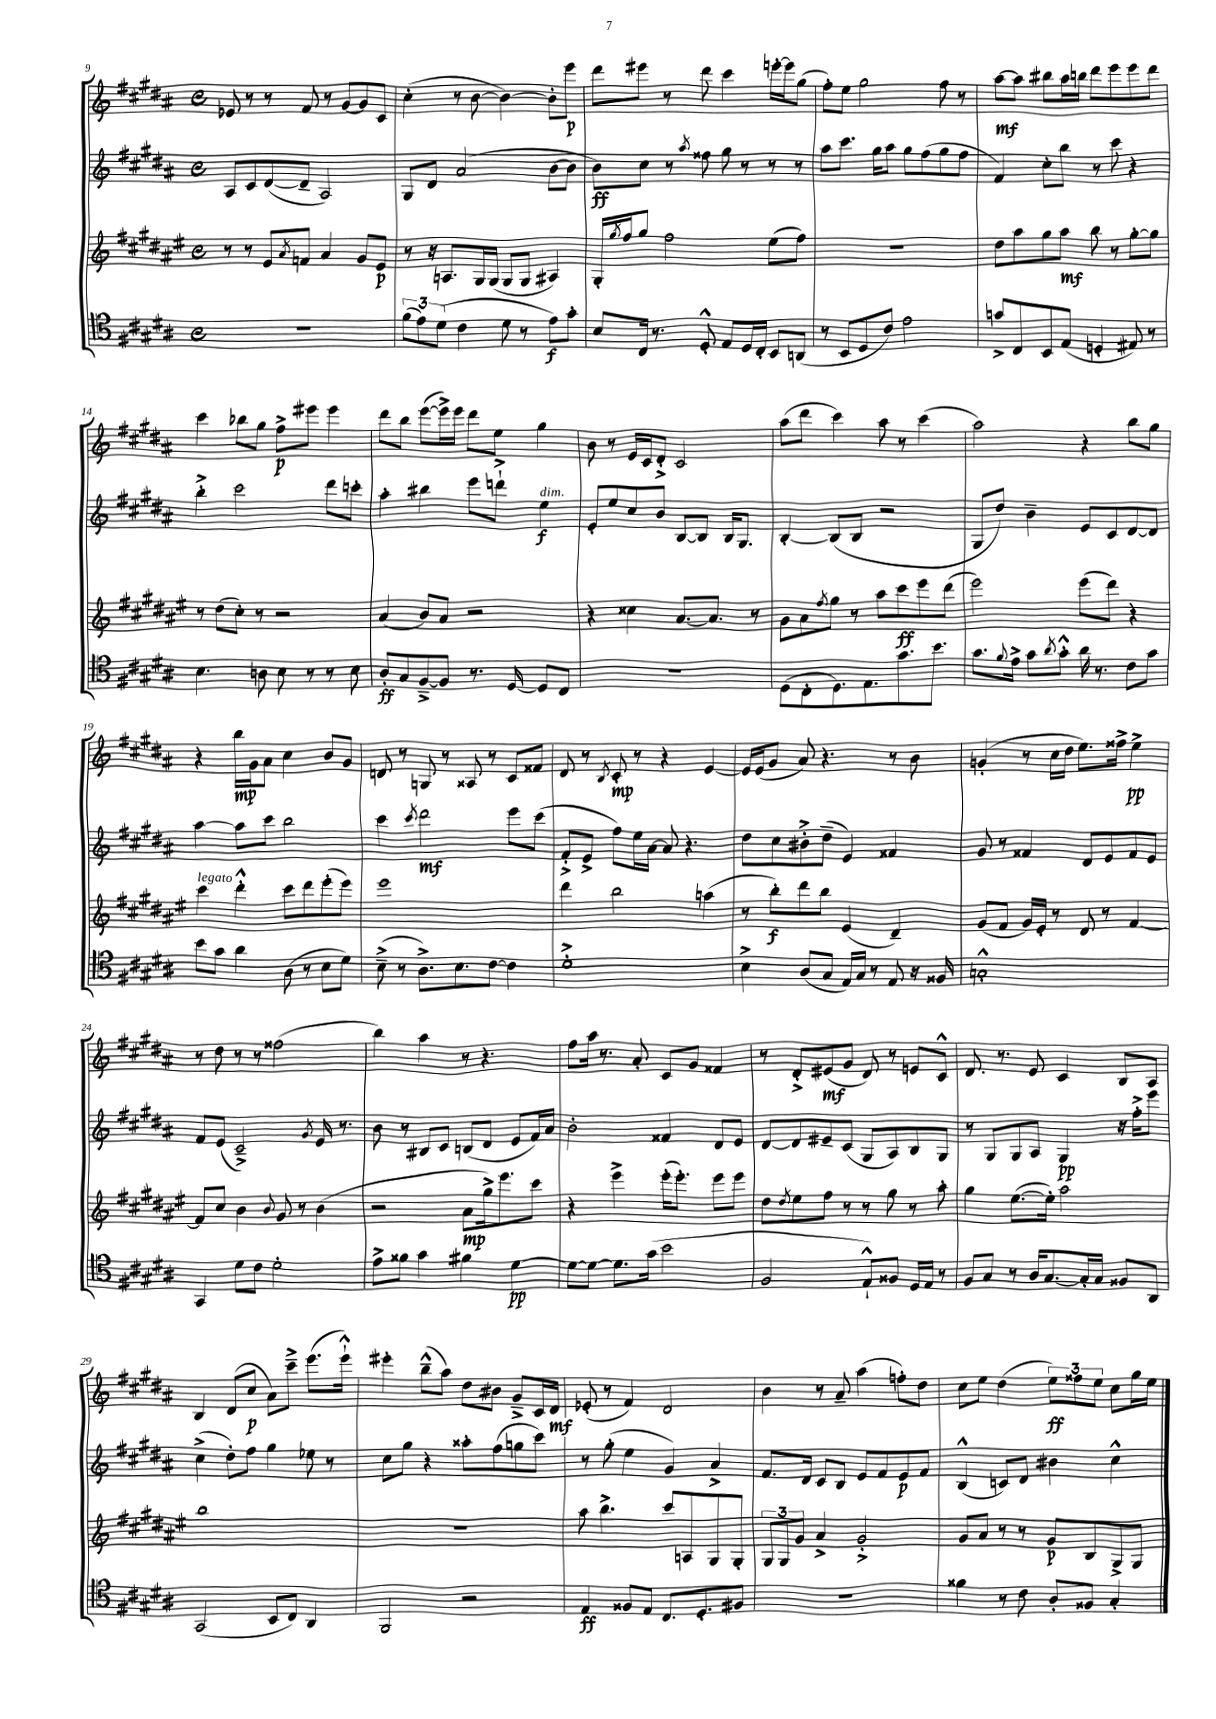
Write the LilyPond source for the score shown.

<<
\new StaffGroup <<
\new Staff = "s0" {
    \clef treble \key b \major \defaultTimeSignature \time 4/4
    ees'8 r8 r8 fis'8 r8 gis'8~ gis'8 cis'8 |
    cis''4-.( r8 b'8~ b'4~) b'8-. e'''8\p |
    dis'''8 eis'''8 r8 dis'''8 cis'''4 e'''16~-. e'''16 gis''8( |
    fis''8-.) e''8 gis''2 fis''8 r8 |
    ais''8~\mf ais''8 bis''8 ais''16 b''16 dis'''8 e'''8 e'''8 dis'''8 |
    cis'''4 bes''8 gis''8 fis''8->\p eis'''8 eis'''4 |
    dis'''8 b''8 e'''8~( e'''16->) e'''16 dis'''8 e''8 gis''4 |
    b'8 r8 e'16 cis'16 dis'8-.-> cis'2 |
    ais''8( dis'''8 cis'''4) ais''8 r8 cis'''4( |
    ais''2) r4 b''8 gis''8 |
    r4 b''16\mp gis'16 ais'8 cis''4 b'8 gis'8 |
    d'8 r8 g8 r8 aisis8 r8 cis'8 fisis'8 |
    dis'8 r8 \acciaccatura { b8 } cis'8-.\mp r8 r4 e'4~ |
    e'16 e'16( gis'8 ais'8) r4. r8 b'8 |
    g'4-.( r8 cis''16 dis''16 e''8.) fisis''16-> e''4->\pp |
    r8 dis''8 r8 r8 fisis''2( |
    b''4) ais''4 r8 r4. |
    fis''8 ais''16 r8. ais'8-. cis'8 gis'8 fisis'4 |
    r8 dis'8-.-> eis'8\mf( gis'8 dis'8) r8 e'8 cis'8-^ |
    dis'8. r8. e'8 cis'4 b8 ais8 |
    b4 dis'8( cis''8\p ais'8) cis'''8---> e'''8.( e'''16-!-^) |
    eis'''4-. b''8---^( ais''8) dis''8 bis'8 gis'8---> cis'16 dis'16\mf |
    ees'8-.( r8 fis'4) dis'2 |
    b'4 r8 ais'8-- ais''4( f''8-.) dis''8 |
    cis''8 e''8 dis''4( \tuplet 3/2 { e''8\ff) fisis''8 e''8 } cis''8 gis''16 e''16 \bar "|." |
}
\new Staff = "s1" {
    \clef treble \key b \major \defaultTimeSignature \time 4/4
    ais8 cis'8 dis'8~( dis'8-- ais2) |
    gis8 dis'8 ais'2( b'8~ b'8 |
    b'8\ff) cis''8 r8 \acciaccatura { ais''8 } fisis''8 gis''8 r8 r8 r8 |
    ais''8 cis'''8. gis''16 ais''8 gis''8 fis''8( gis''8 fis''8 |
    fis'4) cis''8-. b''8 r8 cis'''8 r4 |
    b''4-.-> cis'''2 dis'''8 c'''8-. |
    ais''4-. bis''4 e'''8 d'''8-!-> e''4\f^\markup { \italic "dim." } |
    e'8-. e''8 cis''8 b'8 b8~ b8 b16 gis8. |
    b4~-. b8( b8 r2 |
    gis8 dis''8) b'4-- e'8 cis'8 dis'8~ dis'8 |
    ais''4~ ais''8 cis'''8 b''2 |
    cis'''4 \acciaccatura { cis'''8 } dis'''2\mf e'''8 cis'''8( |
    fis'8-.-> e'8-> fis''8) e''16 ais'16~ ais'8 r4. |
    dis''8 cis''8 bis'8-.-> dis''8--( e'4) fisis'4 |
    gis'8 r8 fisis'4 dis'8 e'8 fisis'8 e'8 |
    fis'8 e'8( cis'2--->) \acciaccatura { gis'8 } e'16 r8. |
    b'8 r8 bis8 cis'8 b8( dis'8 e'8 fis'16) ais'16 |
    b'2-. fisis'4 dis'8 e'8 |
    dis'8~ dis'8 eis'8-- cis'8( gis8 ais8) b8 gis8 |
    r8 gis8 gis8 ais8 gis4\pp r16 fis''16-.-> e'''8 |
    cis''4->( dis''8-.) fis''8 gis''4 ees''8 r8 |
    cis''8 gis''8 r4 aisis''8-. fis''8( g''8 cis'''8) |
    r8 gis''8-.( e''4 gis'4) ais'4-> |
    fis'8. dis'16 cis'8 b8 e'8 fis'8 e'8\p fis'8 |
    b4-^( c'8) dis'8 bis'4 cis''4-^ \bar "|." |
}
\new Staff = "s2" {
    \clef treble \key fis \major \defaultTimeSignature \time 4/4
    r8 r8 eis'8 \acciaccatura { ais'8 } f'8 ais'4 gis'8 eis'8\p |
    r8 r16 a8. gis16 gis16( gis8 gis8 ais4) |
    gis16-. \acciaccatura { gis''8 } fis''16 gis''8 fis''2 eis''8( fis''8) |
    r1 |
    dis''8 ais''8 gis''8 ais''8\mf b''8 r8 gis''8~-. gis''8 |
    r8 dis''8( cis''8-.) r8 r2 |
    ais'4( b'8) ais'8 r2 |
    r4 cisis''4 ais'8.~ ais'8. r8 |
    gis'8 ais'8 \acciaccatura { fis''8 } gis''8 r8 ais''8 cis'''8\ff eis'''8 dis'''8( |
    eis'''2) eis'''8( dis'''8) r4 |
    cis'''4^\markup { \italic "legato" } dis'''4-.-^ cis'''8 dis'''8 eis'''8-.( eis'''8) |
    eis'''1 |
    dis'''4 b''2 a''4( |
    r8 b''8-.\f) dis'''8 b''8 eis'4( dis'4--) |
    gis'8( fis'8 gis'16) eis'16-. r8 dis'8 r8 fis'4~ |
    fis'8 cis''8 b'4 \appoggiatura { b'8 } gis'8 r8 b'4( |
    r2 ais'8\mp gis''16->) eis'''8. cis'''8 |
    r4 eis'''4-> eis'''16-.( eis'''8.-.) eis'''8 eis'''8 |
    dis''8 \acciaccatura { dis''8 } eis''8 fis''8 r8 r8 gis''8 r8 ais''8-. |
    gis''4 eis''8.~( eis''16-.) ais''2 |
    b''1 |
    R1 |
    ais''8 b''4.-> cis'''8 a8 gis8 gis8-. |
    \tuplet 3/2 { gis8 gis8 gis'8 } ais'4-> gis'2-.-> |
    gis'8 ais'8 r8 r8 gis'8\p b8 gis8-> gis8 \bar "|." |
}
\new Staff = "s3" {
    \clef tenor \key b \major \defaultTimeSignature \time 4/4
    R1 |
    \tuplet 3/2 { fis'8( e'8) dis'8( } cis'4 dis'8 r8 e'8\f) gis'8-. |
    b8 cis16 r8. dis8-.-^ e8 dis16 cis16-. b,8 a,8( |
    r8 b,8 dis8 cis'8) e'2 |
    g'8-> cis8 b,8 e8( d4-. eis8) r8 |
    b4. a8 b8 r8 r8 b8 |
    ais8-.\ff gis8 fis8~---> fis8 r8. dis16~ dis8 cis8 |
    R1 |
    dis8( cis8-. dis8.) e8. gis'8. b'8. |
    gis'8. \appoggiatura { fis'8 } e'16-> gis'8 \acciaccatura { ais'8 } gis'8-.-^ ais'16 r8. cis'8 gis'8 |
    b'8 gis'8 ais'4 ais8( r8 b8 dis'8) |
    b8--->( r8 ais8.->) b8. cis'8~ cis'4 |
    dis'1-.-> |
    b4-> ais8( gis8 e16) gis16 r8 e8 r16 fisis16 |
    g1-.-^ |
    gis,4 dis'8 cis'8 dis'2-. |
    e'8-> fisis'8 gis'4 fis'4 dis'4~\pp |
    dis'8~ dis'8~ dis'8. gis'16( b'2 |
    fis2 e8-!-^) fisis8 dis16 e16 r8 |
    fis8 gis8 r8 ais16 gis8.~ gis16-. gis16 fisis8 ais,8 |
    gis,2( b,8 cis8) ais,4 |
    fis,2 r2 |
    e4\ff fisis8 e8 cis8. dis8.-. fis8 |
    R1 |
    fisis'4 r8 cis'8 ais8-. fisis8 gis4-. \bar "|." |
}
>>
>>
\layout { \context { \Score currentBarNumber = #9 } }
